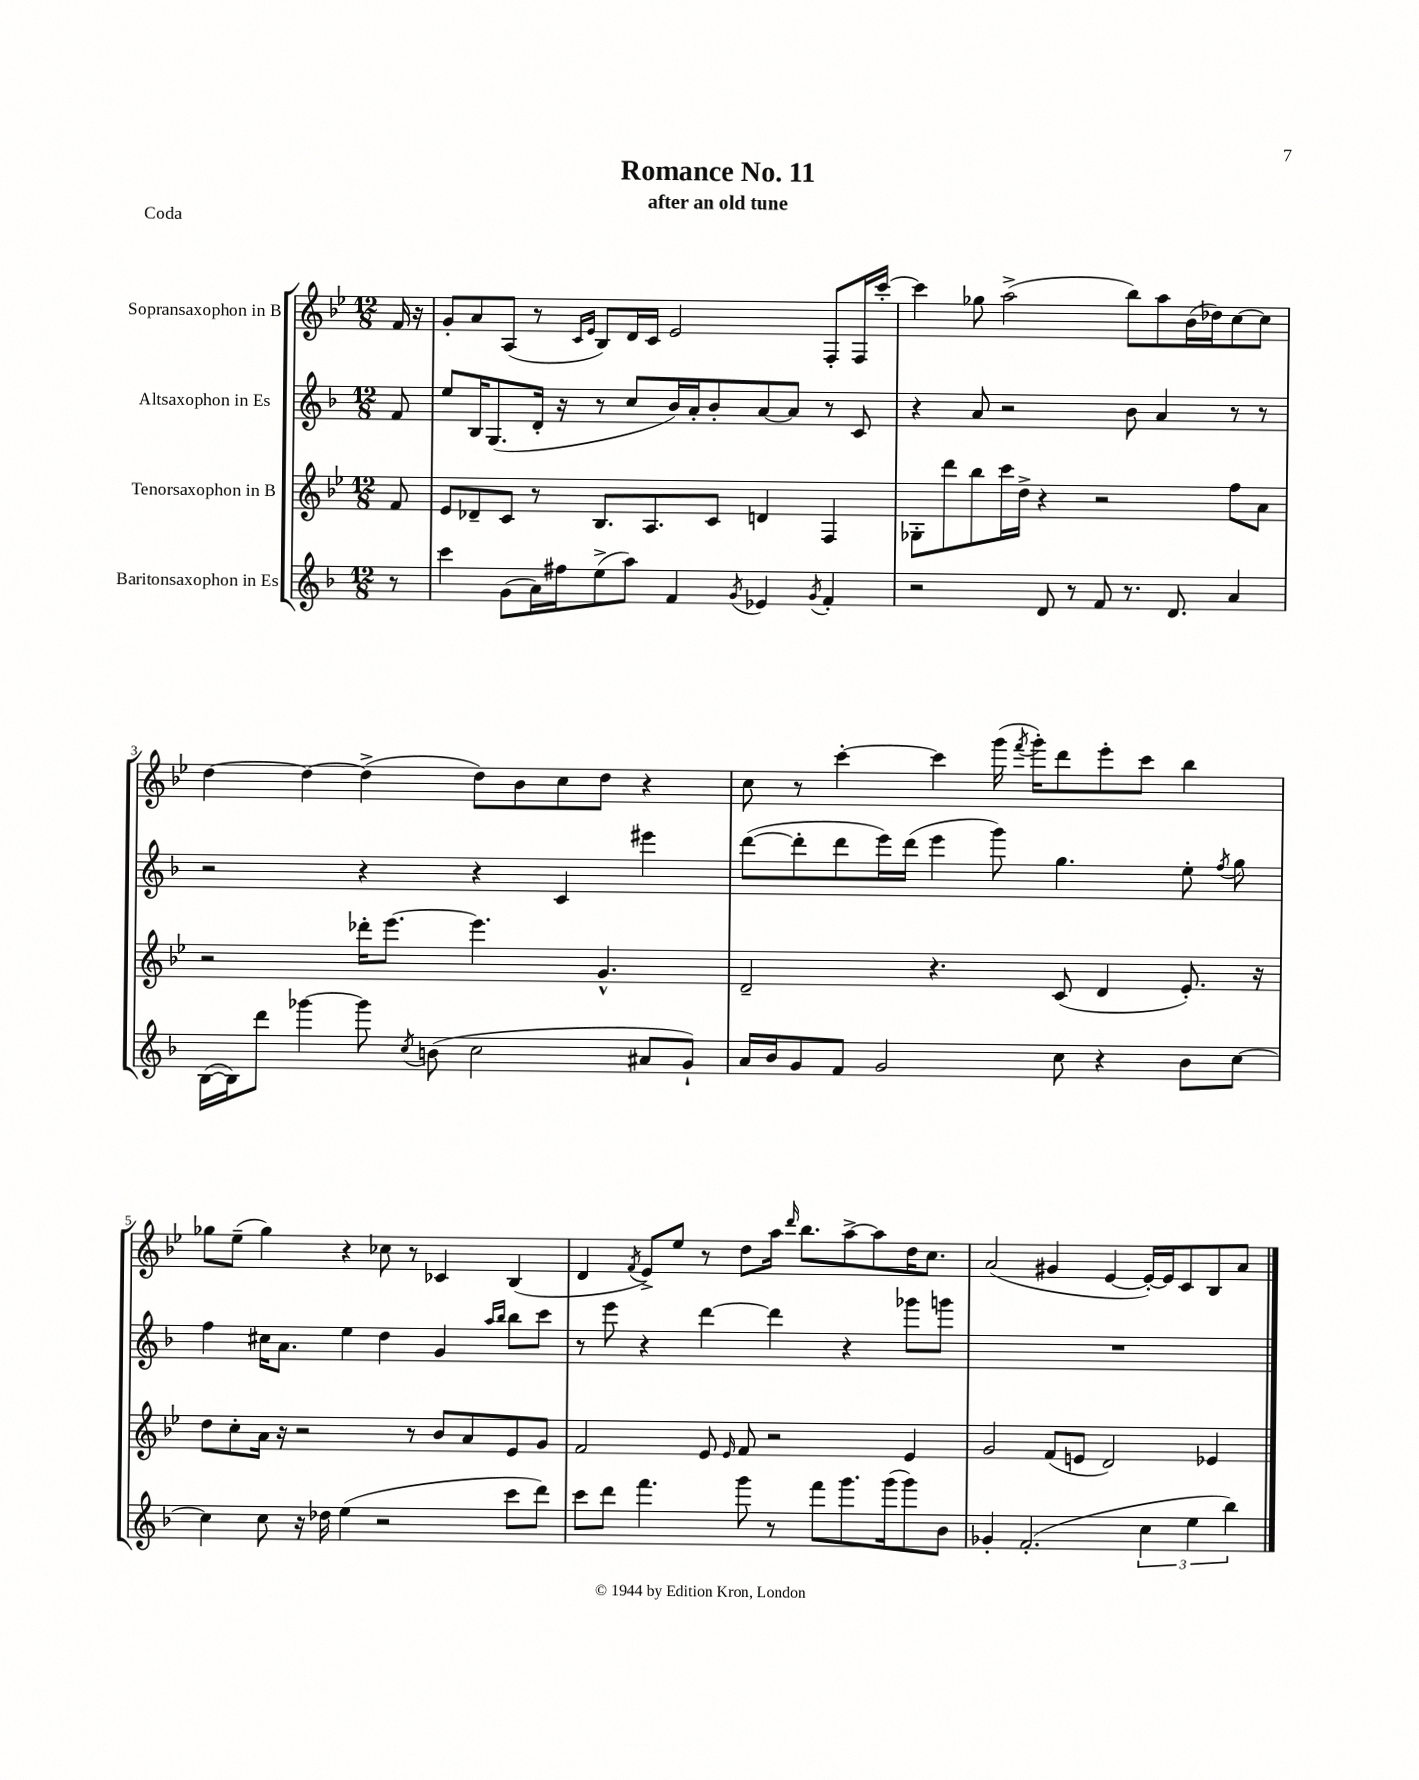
\header { title = "Romance No. 11" subtitle = "after an old tune" piece = "Coda" }
<<
\new StaffGroup <<
\new Staff = "s0" \with { instrumentName = "Sopransaxophon in B" } {
    \clef treble \key bes \major \numericTimeSignature \time 12/8 \partial 8
    \autoBeamOff f'16 r16 |
    g'8[-. a'8 a8]( r8 \grace { c'16[ ees'16] } bes8[) d'16 c'16] ees'2 f8[-. f16 c'''16]~-. |
    c'''4 ges''8 a''2->( bes''8[) a''8 bes'16( des''16) c''8~ c''8] |
    d''4~ d''4~ d''4->( d''8[) bes'8 c''8 d''8] r4 |
    c''8 r8 c'''4~-. c'''4 g'''16( \acciaccatura { f'''8 } g'''16[-.) d'''8 ees'''8-. c'''8] bes''4 |
    ges''8[ ees''8]--( ges''4) r4 ces''8 r8 ces'4 bes4( |
    d'4 \acciaccatura { f'8 } ees'8[->) ees''8] r8 d''8[ a''16] \grace { d'''16 } bes''8.[ a''8~-> a''8 d''16 c''8.] |
    a'2( gis'4 ees'4~ ees'16[~-.) ees'16 c'8 bes8 a'8] \bar "|." |
}
\new Staff = "s1" \with { instrumentName = "Altsaxophon in Es" } {
    \clef treble \key f \major \numericTimeSignature \time 12/8 \partial 8
    \autoBeamOff f'8 |
    e''8[ bes16 g8.( d'16]-. r16 r8 c''8[ bes'16) a'16-. bes'8-. a'8~ a'8] r8 c'8 |
    r4 a'8 r2 bes'8 a'4 r8 r8 |
    r2 r4 r4 c'4 eis'''4 |
    d'''8[~( d'''8-. d'''8 e'''16) d'''16]( e'''4 g'''8) g''4. e''8-. \acciaccatura { f''8 } g''8 |
    f''4 cis''16[ a'8.] e''4 d''4 g'4 \grace { a''16[ bes''16] } bes''8[ c'''8] |
    r8 e'''8 r4 d'''4~ d'''4 r4 ges'''8[ g'''8] |
    R1. \bar "|." |
}
\new Staff = "s2" \with { instrumentName = "Tenorsaxophon in B" } {
    \clef treble \key bes \major \numericTimeSignature \time 12/8 \partial 8
    \autoBeamOff f'8 |
    ees'8[ des'8-- c'8] r8 bes8.[ a8. c'8] d'4 f4 |
    ges8[-. d'''8 bes''8 c'''16 d''16]-> r4 r2 f''8[ a'8] |
    r2 des'''16[-. ees'''8.]~ ees'''4. g'4.-^ |
    d'2-- r4. c'8( d'4 ees'8.-.) r16 |
    d''8[ c''8-. a'16] r16 r2 r8 bes'8[ a'8 ees'8 g'8] |
    f'2 ees'8 \grace { ees'16 } f'8 r2 ees'4 |
    g'2 f'8[( e'8] d'2) ees'4 \bar "|." |
}
\new Staff = "s3" \with { instrumentName = "Baritonsaxophon in Es" } {
    \clef treble \key f \major \numericTimeSignature \time 12/8 \partial 8
    \autoBeamOff r8 |
    c'''4 g'8[( a'16) fis''16 e''8->( a''8]) f'4 \acciaccatura { g'8 } ees'4 \acciaccatura { g'8 } f'4-. |
    r2 d'8 r8 f'8 r8. d'8. a'4 |
    bes16[~( bes16) d'''8] ges'''4~ ges'''8 \acciaccatura { c''8 } b'8( c''2 ais'8[ g'8]-!) |
    a'16[ bes'16 g'8 f'8] g'2 c''8 r4 bes'8[ c''8]~ |
    c''4 c''8 r16 des''16 e''4( r2 c'''8[ d'''8]) |
    c'''8[ d'''8] f'''4. g'''8 r8 f'''8[ g'''8. g'''16( g'''8) bes'8] |
    ges'4-. f'2.-.( \tuplet 3/2 { c''4 e''4 bes''4) } \bar "|." |
}
>>
>>
